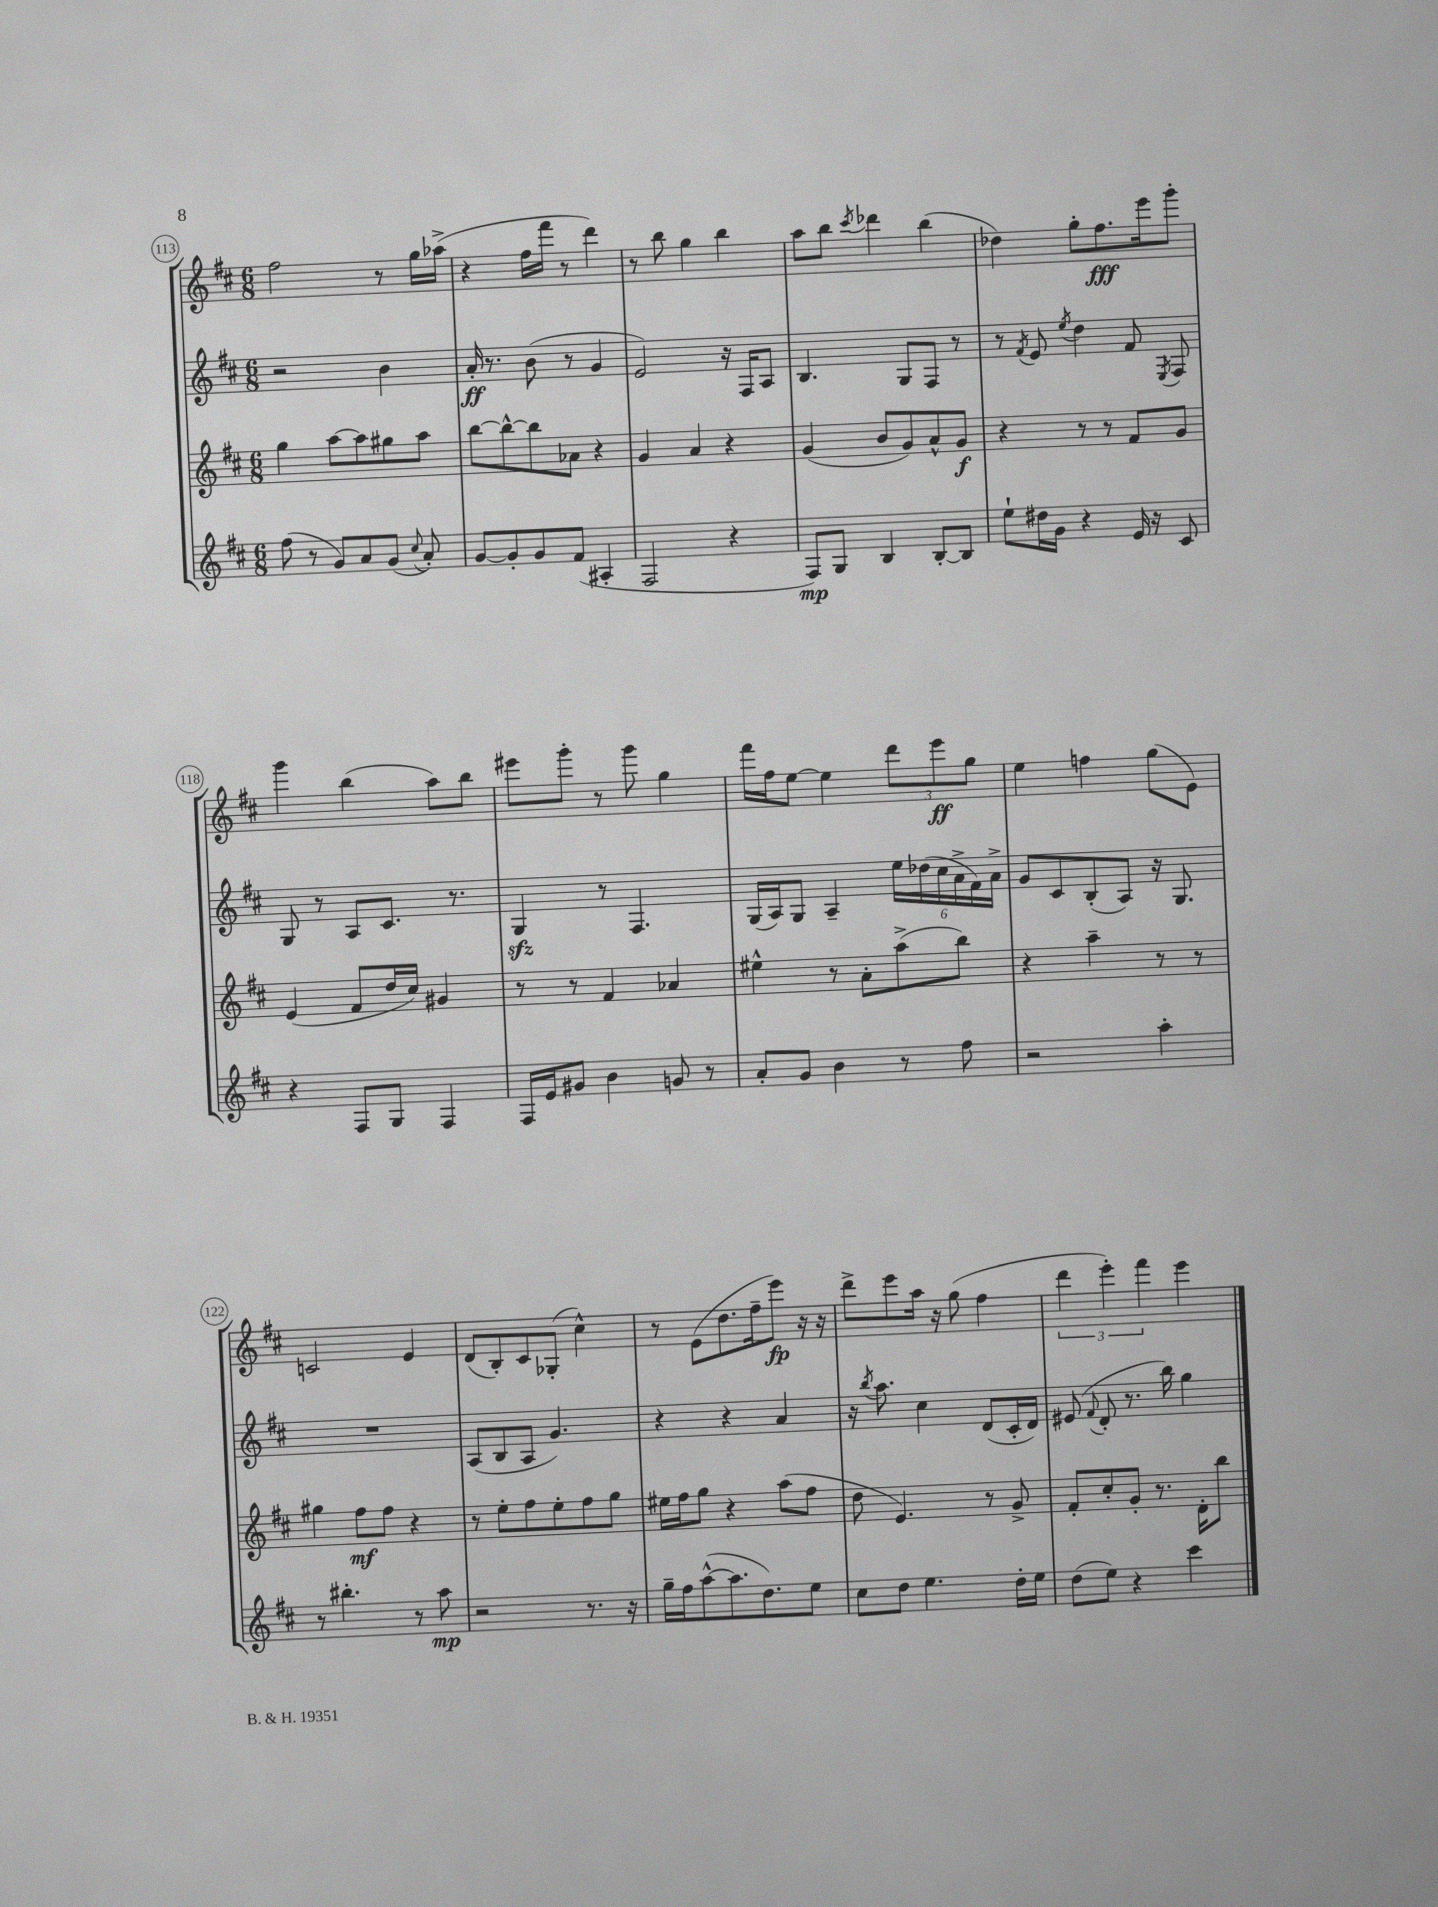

**kern	**kern	**kern	**kern
*staff4	*staff3	*staff2	*staff1
*clefG2	*clefG2	*clefG2	*clefG2
*k[f#c#]	*k[f#c#]	*k[f#c#]	*k[f#c#]
*M6/8	*M6/8	*M6/8	*M6/8
(8ff#	4gg	2r	2ff#
8r	.	.	.
8g)	[8aa	.	.
8a	8aa]	.	.
(8g	8gg#	4b	8r
8qqcc#	.	.	.
8a')	8aa	.	16gg
.	.	.	(16aa-^
=	=	=	=
[8g	[8bb	16a'	4r
.	.	8.r	.
8g']	8bb^^_	.	.
8g	8bb]	(8b	16ff#
.	.	.	16fff#
(8f#	8a-	8r	8r
4A#'	4r	4g	4ddd)
=	=	=	=
2F#	4g	2e)	8r
.	.	.	8bb
.	4a	.	4gg
4r	4r	16r	4bb
.	.	16F#	.
.	.	8A	.
=	=	=	=
8F#)	(4g	4.B	8aa
8G	.	.	8bb
.	.	.	8qccc#
4B	8b	.	4ddd-
.	8g)	8G	.
[8B'	8a^^	8F#	(4bb
8B]	8g	8r	.
=	=	=	=
8ee`	4r	8r	4dd-)
.	.	8qf#	.
16dd#	.	8e	.
16g	.	.	.
.	.	8qee	.
4r	8r	4dd	8gg'
.	8r	.	8.ff#
16e	8f#	8f#	.
16r	.	.	16eee
.	.	8qE	.
8c#	8g	8F#	8ggg'
=	=	=	=
4r	(4e	8G	4ggg
.	.	8r	.
8F#	8f#	8A	(4bb
8G	16dd	8.c#	.
.	16cc#)	.	.
4F#	4g#	.	8aa)
.	.	8.r	.
.	.	.	8bb
=	=	=	=
16F#	8r	4G	8eee#
16e	.	.	.
8g#	8r	.	8ggg'
4b	4f#	8r	8r
.	.	4.F#	8ggg
8g	4a-	.	4gg
8r	.	.	.
=	=	=	=
8a'	4ee#^^	(16G	16fff#
.	.	16A)	16ff#
8g	.	8G	[8ee
4b	8r	4A~	4ee]
.	8a'	.	.
8r	(8aa^	24ee	12ddd
.	.	(24dd-	.
.	.	24cc#	12eee
8ff#	8bb)	24a^	.
.	.	24f#)	12gg
.	.	24a^	.
=	=	=	=
2r	4r	8g	4ee
.	.	8c#	.
.	4aa~	(8B'	4ff
.	.	8A)	.
4aa'	8r	16r	(8gg
.	.	8.G	.
.	8r	.	8e)
=	=	=	=
8r	4gg#	2.r	2c
4.bb#'	.	.	.
.	8ff#	.	.
.	8ff#	.	.
8r	4r	.	4e
8aa	.	.	.
=	=	=	=
2r	8r	(8A	(8d
.	8ee'	8B	8B')
.	8ff#	8A	8c#
.	8ee'	4.g)	(8G-'
8.r	8ff#	.	4cc#^^)
.	8gg	.	.
16r	.	.	.
=	=	=	=
16gg~	16ee#	4r	8r
16ff#	16ff#	.	.
([8aa^^	8gg	.	(8e
8.aa]	4r	4r	8.dd
8.dd)	.	.	16ff#~
.	(8aa	4a	8eee)
8ee	8ff#	.	16r
.	.	.	16r
=	=	=	=
8cc#	8dd	16r	8ddd^
.	.	8qbb	.
.	.	8.aa	.
8dd	4.e)	.	8eee
4.ee	.	4cc#	16aa
.	.	.	16r
.	.	.	(8gg
.	8r	(8d	4ff#
16dd'	8g^	16c#'	.
16ee	.	16d)	.
=	=	=	=
(8dd	8f#'	(8e#	6ddd
.	.	8qqf#	.
8ee)	8cc#'	8d'	.
.	.	.	6eee')
4r	8g'	8.r	.
.	.	.	6fff#
.	8.r	.	.
.	.	16bb)	.
4ccc#	.	4gg	4eee
.	16d'	.	.
.	8bb	.	.
==	==	==	==
*-	*-	*-	*-
